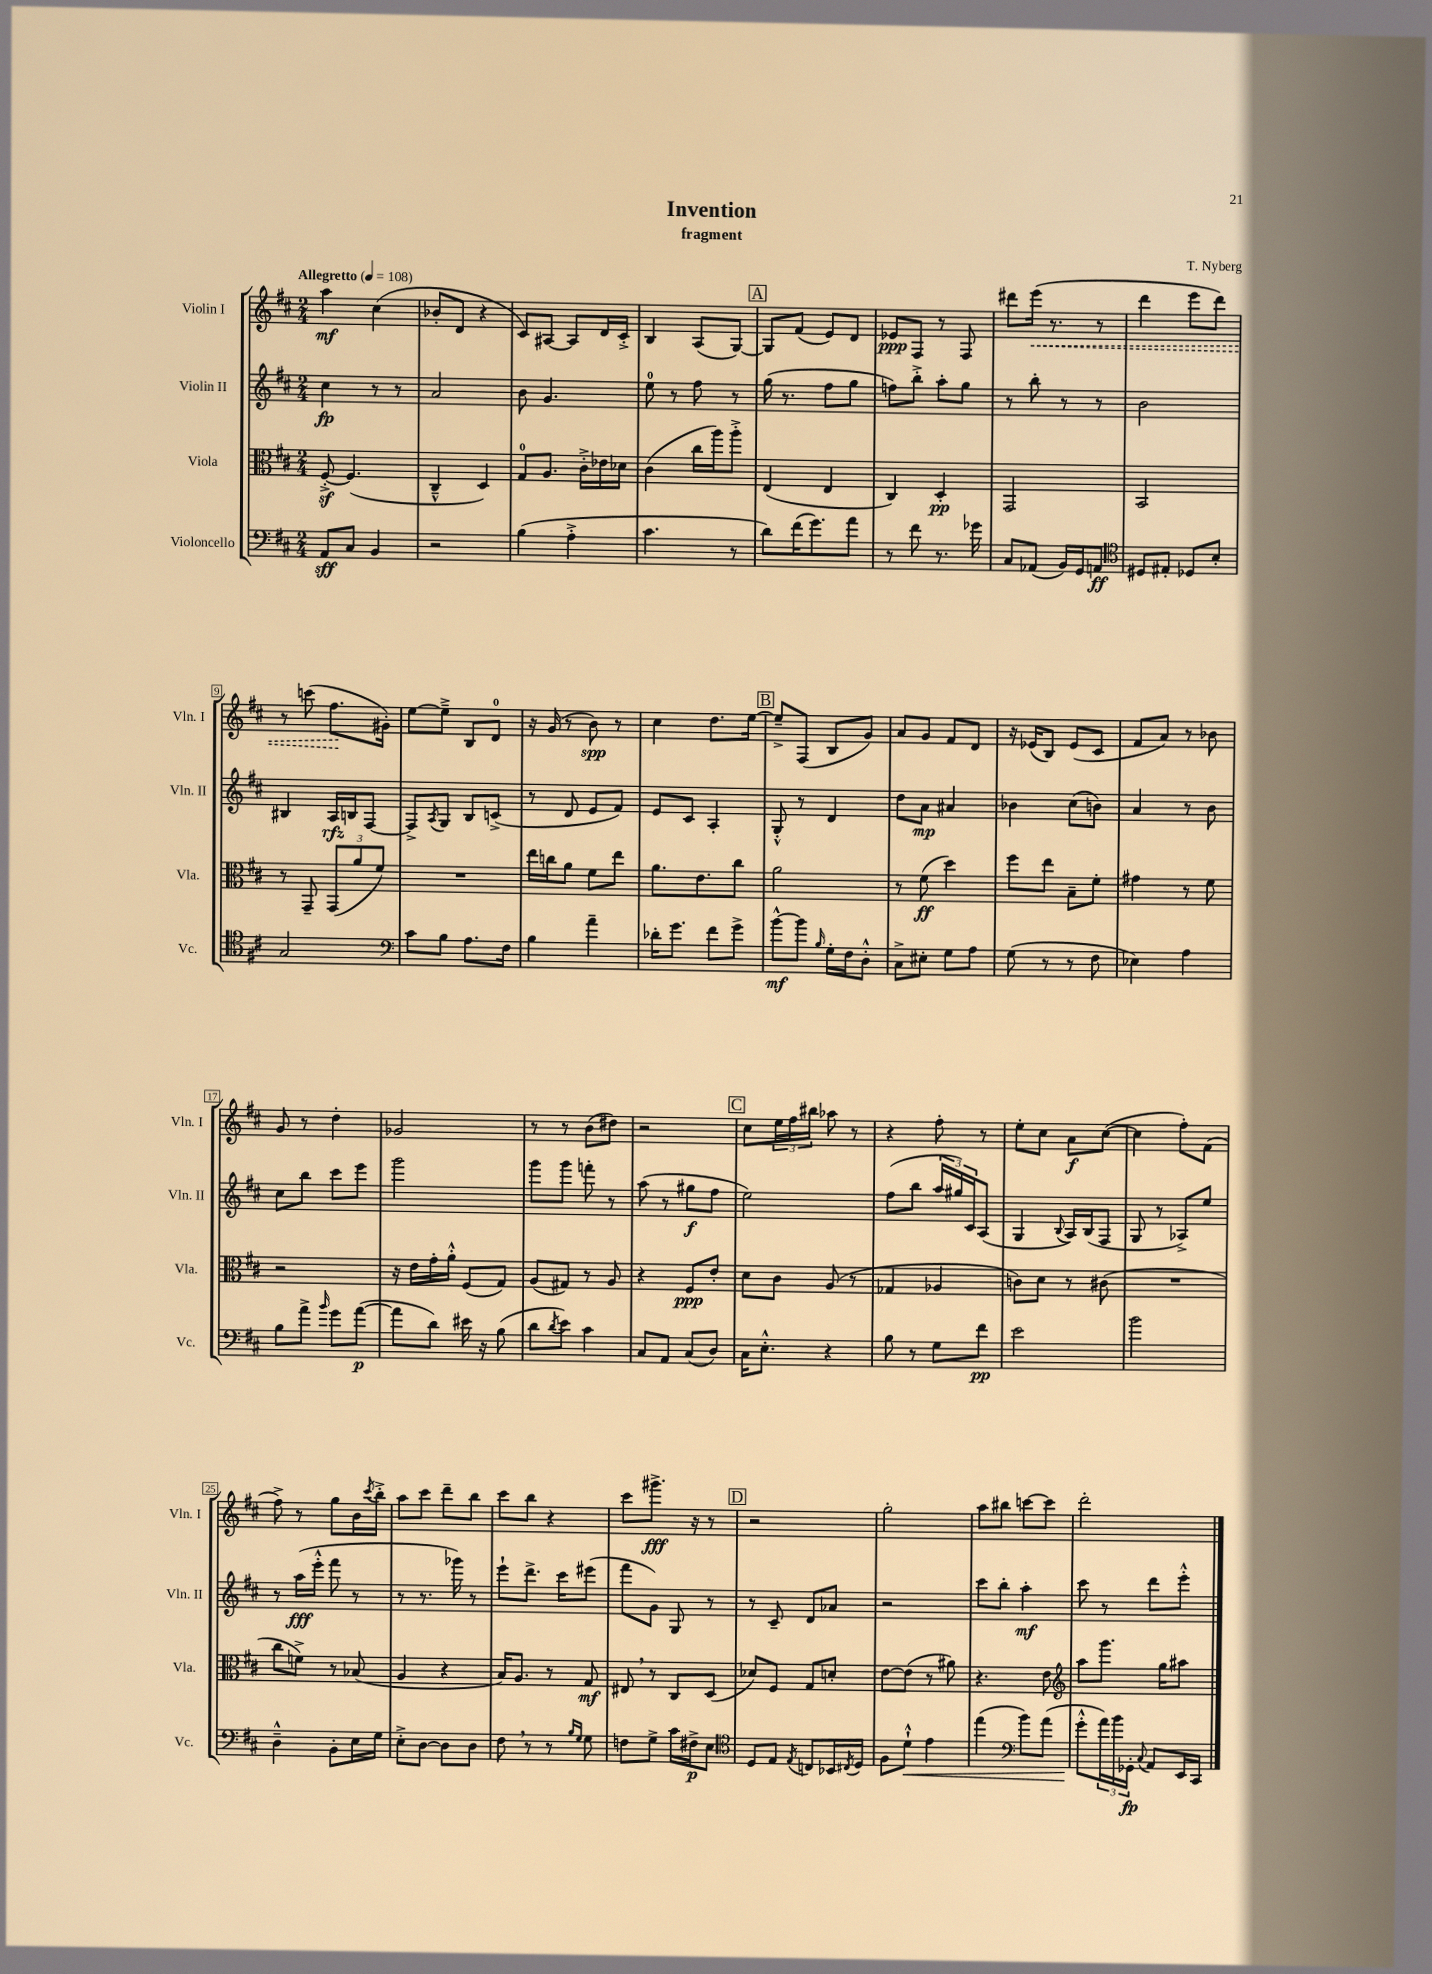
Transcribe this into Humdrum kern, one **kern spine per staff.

**kern	**kern	**kern	**kern
*staff4	*staff3	*staff2	*staff1
*clefF4	*clefC3	*clefG2	*clefG2
*k[f#c#]	*k[f#c#]	*k[f#c#]	*k[f#c#]
*M2/4	*M2/4	*M2/4	*M2/4
*MM108	*MM108	*MM108	*MM108
8AA/L	[8F#'^/	4cc#\	4aa\
8C#/J	(4.F#/]	.	.
4BB/	.	8r	(4cc#\
.	.	8r	.
=	=	=	=
2r	4C#~^^/	2a/	8b-'/L
.	.	.	8d/J
.	4D/)	.	4r
=	=	=	=
(4B\	8G/L	8b\	8c#/L)
.	8.A/J	4.g/	[8A#/J
4A'^\	.	.	8A#/]L
.	16c#'^\LL	.	.
.	16e-\	.	16d/L
.	16d-\JJ	.	16c#'^/JJ
=	=	=	=
4.c#\	(4c#\	8ee\	4B/
.	.	8r	.
.	16cc#\LL	8ff#\	(8A/L
.	16aa\J)	.	.
8r	8aa'^\J	8r	[8G/J)
=	=	=	=
8d\L)	(4E/	(16gg\	8G/]L
.	.	8.r	.
(16f#\K	.	.	(8f#/J
8.g\)	.	.	.
.	4E/	8ff#\L	8e/L)
8a\J	.	8gg\J	8d/J
=	=	=	=
8r	4C#/)	8ff\L)	8e-/L
8f#\	.	8bb'^\J	8F#/J
8.r	4D'/	8aa'\L	8r
.	.	8gg\J	8F#/
16g-\	.	.	.
=	=	=	=
8C#/L	2GG/	8r	8ddd#\L
(8AA-/J	.	8bb'\	(16eee\Jk
.	.	.	8.r
16BB/LL)	.	8r	.
16GG/J	.	.	.
8AA/J	.	8r	8r
=	=	=	=
*clefC4	*	*	*
8D#/L	2BB/	2b\	4ddd\
8E#'/J	.	.	.
8D-/L	.	.	8eee\L
8B'/J	.	.	8ddd\J)
=	=	=	=
2G/	8r	4B#/	8r
.	8GG~/	.	(8ccc\
.	(12GG/L	16A/LL	8.ff#\L
.	.	16B/J	.
.	12a/	.	.
.	.	[8F#/J	.
.	12f#/J)	.	.
.	.	.	16g#'\Jk)
=	=	=	=
*clefF4	*	*	*
8c#\L	2r	8F#^/]L	[8ee\L
.	.	8qA/	.
8B\J	.	8G/J	8ee~^\]J
8.A\L	.	8B/L	8B/L
.	.	(8c^/J	8d/J
16F#\Jk	.	.	.
=	=	=	=
4B\	16ee\LL	8r	16r
.	16cc\J	.	(16g/
.	8a\J	8d/	8r
4a~\	8f#\L	8e/L	8b\)
.	8ee\J	8f#/J)	8r
=	=	=	=
16d-'\LK	8.a\L	8e/L	4cc#\
8.g\J	.	.	.
.	.	8c#/J	.
.	8.e\	.	.
8f#\L	.	4A'/	8.dd\L
8g^\J	8cc#\J	.	.
.	.	.	[16ee\Jk
=	=	=	=
[8b^^\L	2a\	8G'^^/	8ee~^/]L
8b\]J	.	8r	(8F#/J
16qqB/	.	.	.
16G'\LL	.	4d/	8B/L
16F#\J	.	.	.
8D'^^\J	.	.	8g/J)
=	=	=	=
8C#^\L	8r	8dd\L	8a/L
8E#'\J	(8f#\	8a\J	8g/J
8G\L	4dd\)	4a#/	8f#/L
8A\J	.	.	8d/J
=	=	=	=
(8G\	8ff#\L	4b-\	16r
.	.	.	(16e-/LK
8r	8ee\J	.	8B/J)
8r	8B~\L	(8cc#\L	(8e-/L
8F#\	8f#'\J	8b\J)	8c#/J
=	=	=	=
4E-\)	4g#\	4a/	8f#/L
.	.	.	8a/J)
4A\	8r	8r	8r
.	8f#\	8b\	8b-\
=	=	=	=
8B\L	2r	8cc#\L	8g/
8a^\J	.	8bb\J	8r
16qqb/	.	.	.
8g\L	.	8ccc#\L	4dd'\
([8a\J	.	8eee\J	.
=	=	=	=
8a\]L	16r	2ggg\	2g-/
.	16e\LL	.	.
8d\J)	16g'\	.	.
.	16a'^^\JJ	.	.
16e#\	(8F#/L	.	.
16r	.	.	.
(8B\	8G/J)	.	.
=	=	=	=
8d\L	(8A/L	8ggg\L	8r
8qd/	.	.	.
8e\J)	8G#/J)	8ggg\J	8r
4c#\	8r	8fff'\	(8b\L
.	8A/	8r	8dd#\J)
=	=	=	=
8C#/L	4r	(8aa\	2r
8AA/J	.	8r	.
(8C#/L	8F#/L	8gg#\L	.
8D/J)	8e'/J	8ff#\J	.
=	=	=	=
16C#\LK	8d\L	2ee\)	8cc#\L
8.E'^^\J	.	.	.
.	8c#\J	.	24ee\L
.	.	.	24ff#\
.	.	.	24bb#\JJ
4r	(8A/	.	8aa-\
.	8r	.	8r
=	=	=	=
8B\	4G-/	(8ff#\L	4r
8r	.	8bb\J	.
8G\L	4A-/	24aa/LL	8ff#'\
.	.	24gg#/)	.
.	.	24c#/J	.
8f#\J	.	(8A/J	8r
=	=	=	=
2e\	8c\L)	4G/	8ee'\L
.	8d\J	.	8cc#\J
.	.	8qqB/	.
.	8r	16A/LL)	8a\L
.	.	(16B/J	.
.	(8c#\	8F#/J	([8cc#\J
=	=	=	=
2b\	2r	8G/	4cc#\]
.	.	8r	.
.	.	8A-^/L)	8ff#'\L)
.	.	8ee/J	(8f#\J
=	=	=	=
4D~^^\	8cc#\L	8r	8ff#^\)
.	8f^\J)	(16aa\LL	8r
.	.	16eee'^^\JJ	.
8BB'\L	8r	8fff#\	8gg\L
16E\L	(8B-/	8r	16b\L
.	.	.	8qccc#/
16G\JJ	.	.	16bb'^\JJ
=	=	=	=
8E'^\L	4A/	8r	8aa\L
[8D\J	.	8.r	8ccc#\J
8D\]L	4r	.	8ddd~\L
.	.	16ggg-\)	.
8D\J	.	8r	8bb\J
=	=	=	=
8F#\	16B/LK)	8eee`\L	8ccc#\L
.	8.A/J	.	.
8r	.	8.ddd^\J	8bb\J
8r	8r	.	4r
.	.	16ccc#\LK	.
16qqB/LL	.	.	.
16qqG/JJ	.	.	.
8G\	8G/	(8eee#\J	.
=	=	=	=
8F\L	8E#/	8fff#\L	8ccc#\L
8G^\J	8r	8g\J)	8.ggg#^\J
16c#\LL	8C#/L	8G/	.
16F#^\J	.	.	16r
8E\J	(8D/J	8r	8r
=	=	=	=
*clefC4	*	*	*
8D/L	8d-/L)	8r	2r
8E/J	8F#/J	8c#~/	.
8qE/	.	.	.
8C/L	8G/L	8d/L	.
16BB-/L	8d'/J	8a-/J	.
8qC#/	.	.	.
16D/JJ	.	.	.
=	=	=	=
8F#\L	[8e\L	2r	2gg'\
8d`^^\J	(8e\]J	.	.
4e\	8r	.	.
.	8a#\)	.	.
=	=	=	=
(4ee\	4.r	8ccc#\L	8aa\L
.	.	8bb'\J	8bb#\J
*clefF4	*	*	*
8b\L)	.	4aa'\	[8ccc\L
(8a\J	8e\	.	8ccc\]J
=	=	=	=
*	*clefG2	*	*
8g'^^\L	8aa\L	8ccc#\	2ddd'\
24a\L)	8.ggg\J	8r	.
24b\	.	.	.
24GG-'\JJ	.	.	.
8qqC#/	.	.	.
8AA/L	.	8ddd\L	.
.	16gg\LK	.	.
16EE/L	8aa#\J	8eee'^^\J	.
16CC#/JJ	.	.	.
==	==	==	==
*-	*-	*-	*-
